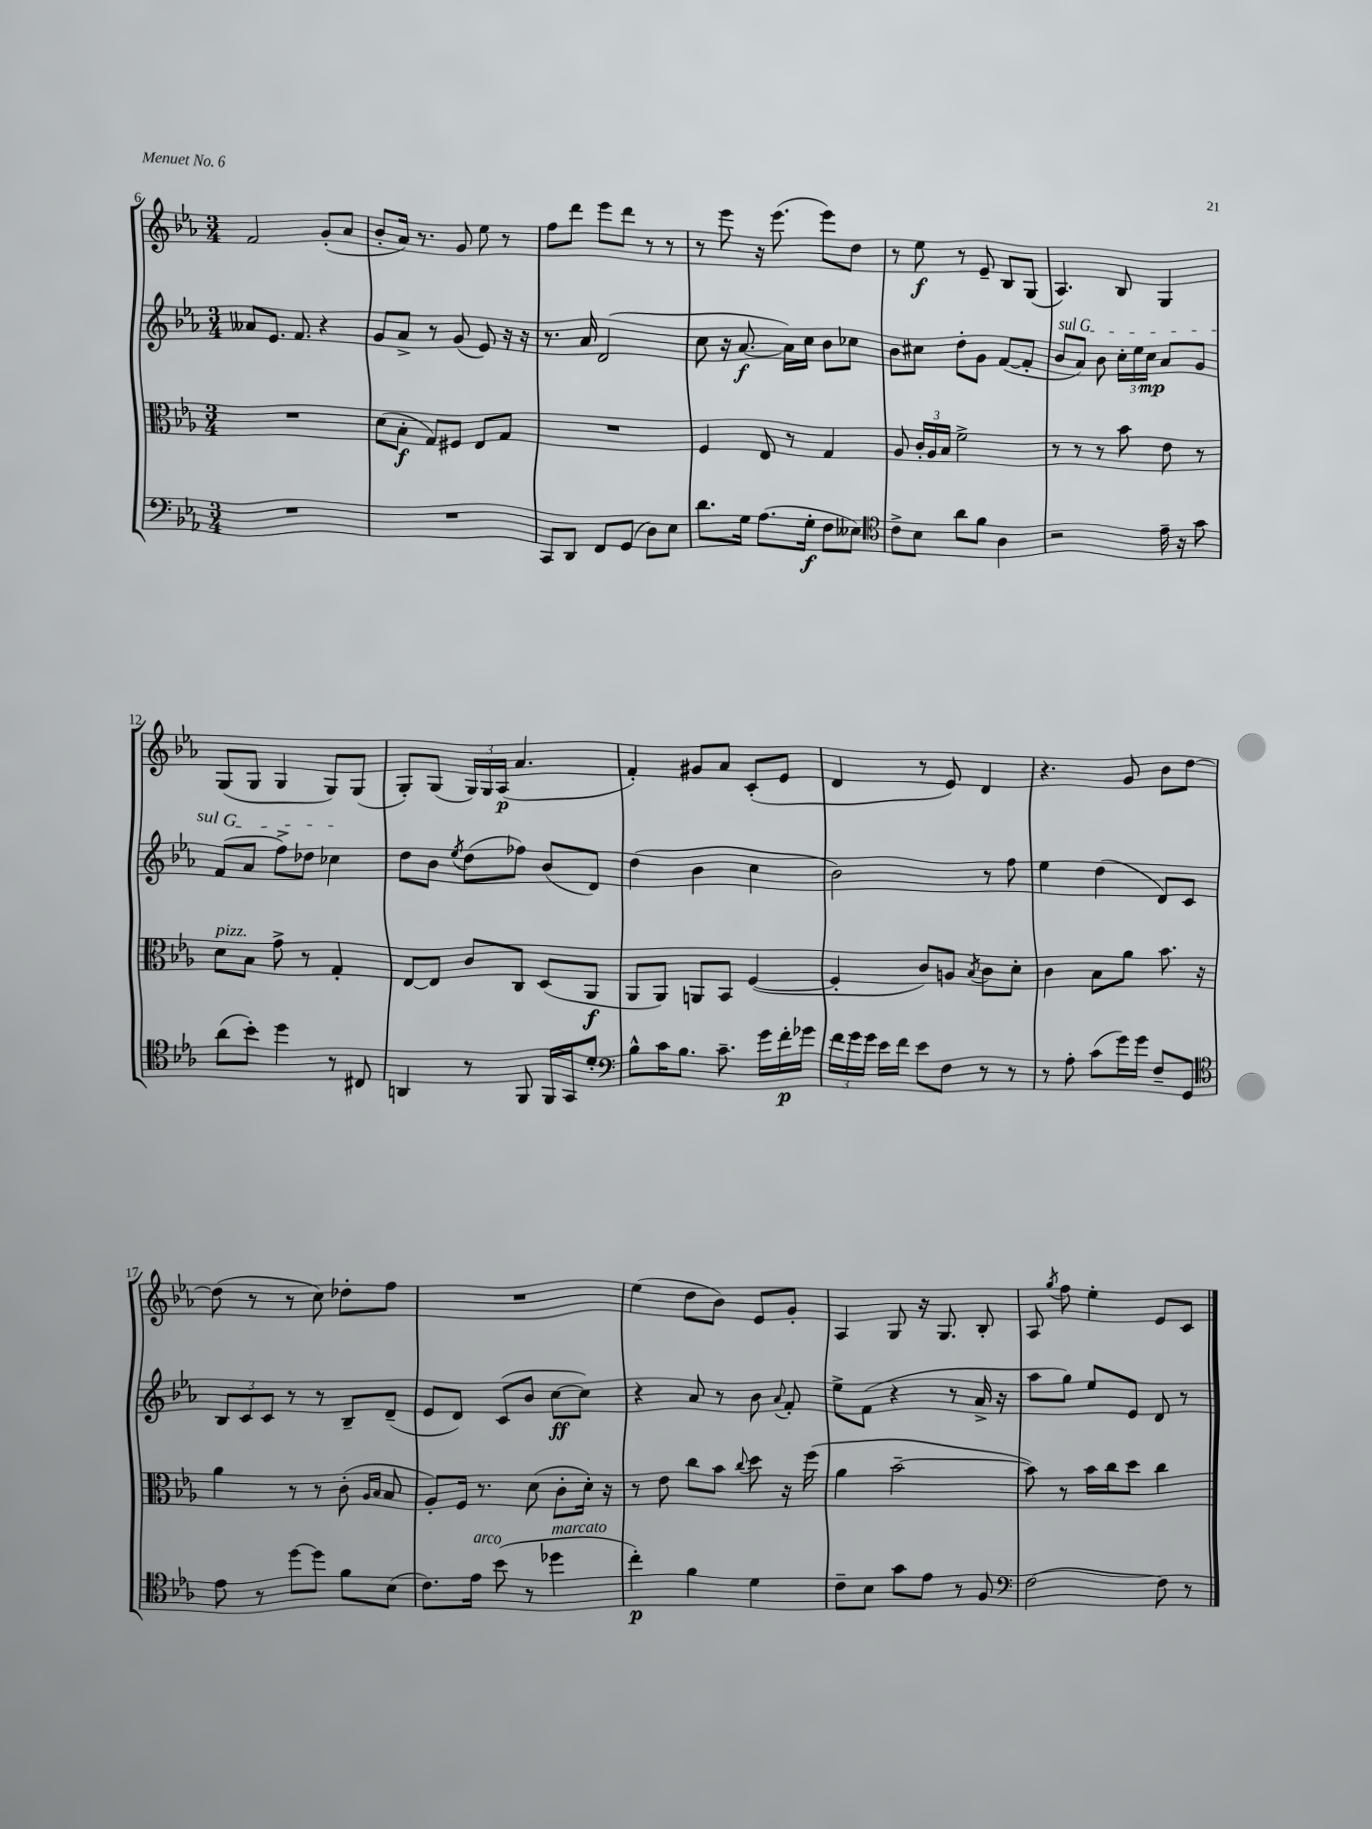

**kern	**kern	**kern	**kern
*staff4	*staff3	*staff2	*staff1
*clefF4	*clefC3	*clefG2	*clefG2
*k[b-e-a-]	*k[b-e-a-]	*k[b-e-a-]	*k[b-e-a-]
*M3/4	*M3/4	*M3/4	*M3/4
2.r	2.r	8a--/L	2f/
.	.	8.e-/J	.
.	.	8.f/	.
.	.	4r	(8g'/L
.	.	.	8a-/J
=	=	=	=
2.r	(8d\L	8g/L	8b-'/L
.	8B-'\J	8a-^/J	16a-/Jk)
.	.	.	8.r
.	8G/L)	8r	.
.	8F#/J	(8g/	8g/
.	8E-/L	8e-/)	8ee-\
.	8G/J	16r	8r
.	.	16r	.
=	=	=	=
8CC/L	2.r	8.r	8ff\L
8DD/J	.	.	8ddd\J
.	.	16a-/	.
8FF/L	.	(2d/	8eee-\L
(8GG/J	.	.	8ddd\J
8D\L)	.	.	8r
8E-\J	.	.	8r
=	=	=	=
8.d\L	4F/	8cc\	8r
.	.	16r	8eee-\
16G\Jk	.	[8.a-/	.
(8.A-\L	8E-/	.	16r
.	.	.	(8.eee-\
.	8r	16a-\]LL)	.
16G'\Jk	.	16cc\JJ	.
8F\L	4G/	8b-\L	8eee-\L)
8E--\J)	.	8cc-\J	8dd\J
=	=	=	=
*clefC4	*	*	*
8c^\L	8A-/	8b-\L	8r
8B-\J	24c'/LL	8cc#\J	8ee-\
.	24A-/	.	.
.	24B-/JJ	.	.
8a-\L	2f^\	8dd'\L	8r
8f\J	.	8g\J	8e-~/
4A-\	.	([8f/L	8B-/L
.	.	8f'/]J	(8G/J
=	=	=	=
2r	8r	8b-/L	4.A-/)
.	8r	8a-/J)	.
.	8r	8b-\	.
.	8b-\	24cc'\LL	8B-/
.	.	24ee-\	.
.	.	24cc\JJ	.
16e-~\	8e-\	8a-/L	4G/
16r	.	.	.
8g\	8r	8g/J	.
=	=	=	=
(8a-\L	8d\L	(8f/L	(8G/L
8b-'\J)	8B-\J	8a-/J	8G/J
4dd\	8g^\	8ff^\L)	4G/
.	8r	8dd-\J	.
8r	4G'/	4cc-\	8G/L)
8C#/	.	.	(8G/J
=	=	=	=
4AA/	[8E-/L	8dd\L	8G'/L)
.	8E-/]J	8b-\J	(8G/J
.	.	8qee-/	.
8r	8c/L	(8dd\L	24G/LL)
.	.	.	24G/
.	.	.	(24A-/JJ
8FF/	8C/J	8ff-\J)	4.a-/
16FF/LL	(8D/L	(8b-/L	.
16GG/J	.	.	.
8d'/J	8AA-/J	8d/J)	.
=	=	=	=
*clefF4	*	*	*
8B-^^\L	8AA-/L	(4dd\	4f'/)
16c\K	8AA-/J)	.	.
8.B-\J	.	.	.
.	8AA/L	4b-\	8g#/L
8.c~\	8BB-/J	.	8a-/J
.	([4F/	4cc\	(8c'/L
16g\LL	.	.	.
16f'\	.	.	8e-/J
16g-\JJ	.	.	.
=	=	=	=
24f\LL	4F'/]	2b-\)	4d/
24g\	.	.	.
24g\JJ	.	.	.
16e-\LL	.	.	.
16f\JJ	.	.	.
8e-\L	8c/L)	.	8r
8F\J	8A/J	.	8e-/)
.	8qB-/	.	.
8r	8c\L	8r	4d/
8r	8d'\J	8ff\	.
=	=	=	=
8r	4c\	4ee-\	4.r
8A-'\	.	.	.
(8c\L	8B-\L	(4dd\	.
16g\L)	8a-\J	.	8g/
16g\JJ	.	.	.
8F~/L	8.b-\	8d/L)	8b-\L
8GG/J	.	8c/J	[8dd\J
.	16r	.	.
=	=	=	=
*clefC4	*	*	*
8e-\	4a-\	12B-/L	(8dd\]
.	.	12c/	.
8r	.	.	8r
.	.	12c/J	.
[8dd\L	8r	8r	8r
8dd\]J	8r	8r	8cc\)
8f\L	(8c'\	8B-~/L	8dd-'\L
.	16qqA-/LL	.	.
.	16qqB-/JJ	.	.
(8B-\J	8B-/	(8d~/J	8ff\J
=	=	=	=
8.c\L)	8A-'/L)	8e-/L	2.r
.	16F/Jk	8d/J)	.
16e-\Jk	8.r	.	.
(8b-\	.	(8c/L	.
8r	(8d\	8b-/J	.
4dd-\	8c'\L	[8cc\L	.
.	16d'\Jk)	8cc\]J)	.
.	16r	.	.
=	=	=	=
4cc'\)	8r	4r	(4ee-\
.	8e-\	.	.
4f\	8cc\L	8a-/	8dd\L
.	8b-\J	8r	8b-\J)
.	8qqcc/	.	.
4d\	8dd\	8b-\	8e-/L
.	.	8qqa-/	.
.	16r	8f'/	8g'/J
.	(16ff\	.	.
=	=	=	=
8c~\L	4a-\	8ee-^\L	4A-/
8B-\J	.	(8f\J	.
8g\L	[2b-~\	4r	8G/
8e-\J	.	.	16r
.	.	.	8.G/
8r	.	8r	.
8F/	.	16a-^/	8B-'/
.	.	16r	.
=	=	=	=
*clefF4	*	*	*
[2F\	8b-\])	8aa-\L	8A-/
.	.	.	8qgg/
.	8r	8gg\J)	8ff\
.	16b-\LL	8ee-/L	4ee-'\
.	16cc\J	.	.
.	8dd\J	8e-/J	.
8F\]	4cc\	8d/	8e-/L
8r	.	8r	8c/J
==	==	==	==
*-	*-	*-	*-
